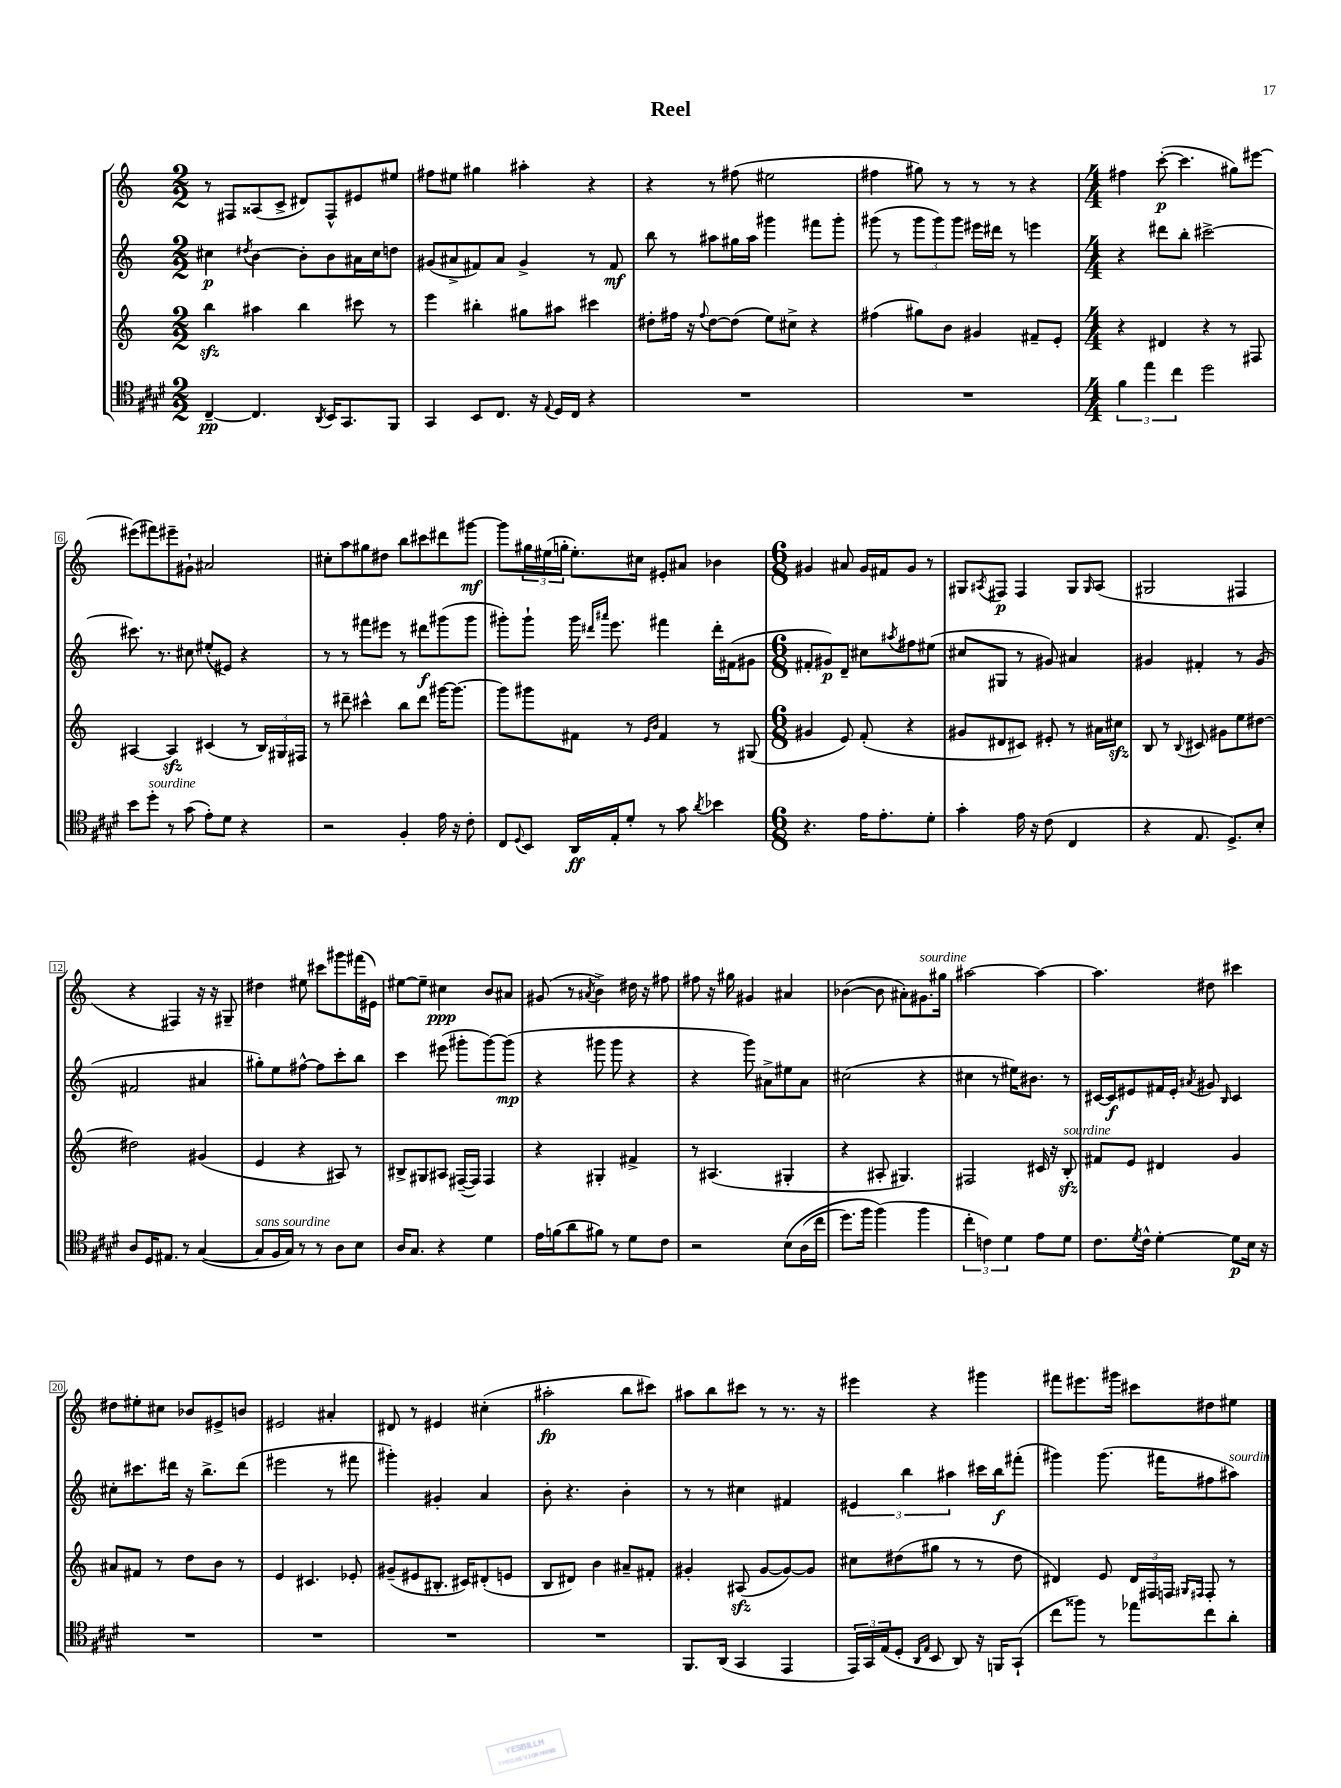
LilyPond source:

\header { title = "Reel" }
<<
\new StaffGroup <<
\new Staff = "s0" {
    \clef treble \key c \major \numericTimeSignature \time 2/2
    r8 fis8 aisis8( c'8-> dis'8) fis8-^ eis'8 eis''8 |
    fis''8 eis''8 gis''4 ais''4-. r4 |
    r4 r8 fis''8( eis''2 |
    fis''4 gis''8) r8 r8 r8 r4 |
    \numericTimeSignature \time 4/4 fis''4 c'''8~-.\p( c'''4. gis''8) eis'''8~ |
    eis'''8( fis'''8) eis'''8-- gis'8-! ais'2 |
    cis''8-. a''8 gis''8 dis''8 b''8 cis'''8 dis'''8 gis'''8~\mf |
    gis'''8 \tuplet 3/2 { gis''16 eis''16( g''16-. } eis''8.-.) cis''16 eis'8-. ais'8 bes'4 |
    \numericTimeSignature \time 6/8 gis'4 ais'8 gis'16 fis'16 gis'8 r8 |
    gis8 \acciaccatura { ais8 } fis8\p fis4 gis8 \grace { gis16 } ais8( |
    gis2 fis4 |
    r4 fis4) r16 r16 gis8-- |
    dis''4 eis''8 cis'''8 gis'''8 fis'''16( eis'16) |
    eis''8~ eis''8-- cis''4\ppp b'8 ais'8 |
    gis'8( r8 \acciaccatura { ais'8 } b'4->) dis''16 r16 fis''8 |
    fis''8 r16 gis''16 gis'4 ais'4 |
    bes'4~( bes'8 ais'8-.) gis'8.^\markup { \italic "sourdine" } gis''16 |
    ais''2~ ais''4~ |
    ais''4. dis''8 cis'''4 |
    dis''8 eis''8-. cis''8 bes'8 eis'8-> b'8 |
    eis'2 ais'4-. |
    dis'8 r8 eis'4 cis''4-.( |
    ais''2-.\fp b''8 cis'''8) |
    ais''8 b''8 cis'''8 r8 r8. r16 |
    eis'''4 r4 gis'''4 |
    fis'''8 eis'''8. gis'''16 cis'''8 dis''8 eis''8 \bar "|." |
}
\new Staff = "s1" {
    \clef treble \key c \major \numericTimeSignature \time 2/2
    cis''4\p \acciaccatura { dis''8 } b'4~ b'8-. b'8 ais'16 cis''16 d''8 |
    gis'8( ais'8-> fis'8) ais'8 gis'4-> r8 fis'8\mf |
    b''8 r8 ais''8 gis''16 ais''16 gis'''4 fis'''8 gis'''8-. |
    gis'''8( r8 \tuplet 3/2 { gis'''8 gis'''8) gis'''8 } eis'''16 dis'''16 r8 e'''4 |
    \numericTimeSignature \time 4/4 r4 dis'''8 b''8-. cis'''2~-> |
    cis'''8. r8. cis''8 eis''8-.( eis'8) r4 |
    r8 r8 fis'''8 eis'''8 r8 dis'''8\f gis'''8( gis'''8 |
    gis'''8-.) gis'''8-! gis'''16 \grace { dis'''16 ais'''16 } e'''8. fis'''4 dis'''16-. fis'16( gis'8 |
    \numericTimeSignature \time 6/8 fis'8-. gis'8\p) d'8-- cis''8 \acciaccatura { ais''8 } fis''8 eis''8( |
    cis''8 gis8 r8 gis'8) ais'4 |
    gis'4 fis'4-. r8 gis'8( |
    fis'2 ais'4 |
    gis''8-.) e''8 fis''8~-^ fis''8 c'''8-. b''8 |
    c'''4 eis'''8( gis'''8-. gis'''8~) gis'''8\mp( |
    r4 gis'''8 gis'''8 r4 |
    r4 g'''8) ais'8-> eis''8 ais'8 |
    cis''2( r4 |
    cis''4 r8 eis''16) bis'8. r8 |
    cis'16~ cis'16\f eis'8 fis'16 eis'16-. \acciaccatura { ais'8 } gis'8 \grace { b16 } cis'4 |
    cis''8-. cis'''8. dis'''16 r16 b''8.-> dis'''8( |
    eis'''2 r8 fis'''8 |
    gis'''4-.) gis'4-. a'4 |
    b'8-. r4. b'4-. |
    r8 r8 cis''4 fis'4 |
    \tuplet 3/2 { eis'4 b''4 ais''4 } cis'''16 b''16\f fis'''8-.( |
    gis'''4) gis'''8.( fis'''16 fis''8 ais''8^\markup { \italic "sourdine" }) \bar "|." |
}
\new Staff = "s2" {
    \clef treble \key c \major \numericTimeSignature \time 2/2
    b''4\sfz ais''4 b''4 cis'''8 r8 |
    e'''4 bis''4-. gis''8 ais''8 cis'''4 |
    dis''8-. fis''16 r16 \appoggiatura { fis''8 } dis''8~ dis''8( e''8) cis''8-> r4 |
    fis''4( gis''8) b'8 gis'4 fis'8-- e'8-. |
    \numericTimeSignature \time 4/4 r4 dis'4 r4 r8 fis8 |
    ais4~ ais4\sfz cis'4( r8 \tuplet 3/2 { b16) gis16 fis16 } |
    r8 dis'''8-- cis'''4-^ b''8 dis'''8 gis'''16~ gis'''8.~ |
    gis'''8 gis'''8 fis'8 r8 \grace { e'16 b'16 } fis'4 r8 gis8( |
    \numericTimeSignature \time 6/8 gis'4 e'8) f'8-.( r4 |
    gis'8 dis'8 cis'8) eis'8-. r8 ais'16 cis''16\sfz |
    b8 r8 \appoggiatura { b8 } cis'8 gis'8 e''8 dis''8~ |
    dis''2 gis'4( |
    e'4 r4 ais8) r8 |
    bis8-> gis8 ais8 fis16~--( fis16) fis4 |
    r4 gis4-. fis'4-> |
    r8 ais4.( gis4-. |
    r4 ais8-. gis4.) |
    fis2 cis'16 r16 b8-.\sfz^\markup { \italic "sourdine" } |
    fis'8 e'8 dis'4 g'4 |
    ais'8 fis'8 r8 d''8 b'8 r8 |
    e'4 cis'4. ees'8-. |
    gis'8--( eis'8 bis8.-. cis'16) dis'8-.( e'8 |
    b8 dis'8) b'4 ais'8-- fis'8-. |
    gis'4-. ais8\sfz( gis'8~ gis'8~) gis'8 |
    cis''8 dis''8( gis''8 r8 r8 dis''8 |
    dis'4) e'8 \tuplet 3/2 { dis'16 fis16 f16 } \grace { gis16 fis16 } fis8-. r8 \bar "|." |
}
\new Staff = "s3" {
    \clef tenor \key e \major \numericTimeSignature \time 2/2
    cis4~--\pp cis4. \acciaccatura { a,8 } b,16 gis,8. fis,8 |
    gis,4 b,8 cis8. r16 \appoggiatura { e8 } dis16 cis16 r4 |
    R1 |
    R1 |
    \numericTimeSignature \time 4/4 \tuplet 3/2 { fis'4 e''4 cis''4 } dis''2 |
    b'8 dis''8-.^\markup { \italic "sourdine" } r8 gis'8( e'8-.) dis'8 r4 |
    r2 fis4-. e'16 r16 cis'8-. |
    cis8 \appoggiatura { dis8 } b,8 a,16\ff e16-. dis'8-. r8 gis'8 \acciaccatura { a'8 } bes'4 |
    \numericTimeSignature \time 6/8 r4. e'16 e'8.-. dis'8-. |
    gis'4-. e'16 r16 cis'8( cis4 |
    r4 e8. dis8.->) b8-. |
    a8 dis16 eis8. r8 gis4~( |
    gis8^\markup { \italic "sans sourdine" } fis16 gis16) r8 r8 a8 b8 |
    a16 gis8. r4 dis'4 |
    e'16 f'16( a'8 fis'8) r8 dis'8 cis'8 |
    r2 b8\( a16( cis''16 |
    dis''8.) fis''16 fis''4(\) fis''4 |
    \tuplet 3/2 { cis''4-. c'4) dis'4 } e'8 dis'8 |
    cis'8. \acciaccatura { dis'8 } cis'16-^ dis'4~-. dis'8\p b16 r16 |
    R2. |
    R2. |
    R2. |
    R2. |
    fis,8. a,16( gis,4 e,4 |
    \tuplet 3/2 { e,16) gis,16 e16( } dis8-. \grace { a,16 e16 } b,8 a,8) r16 f,16 gis,8-!( |
    cis''8 fisis''8) r8 ees''8 cis''8 a'8-. \bar "|." |
}
>>
>>
\layout { \context { \Score \override BarNumber.stencil = #(make-stencil-boxer 0.1 0.3 ly:text-interface::print) } }
